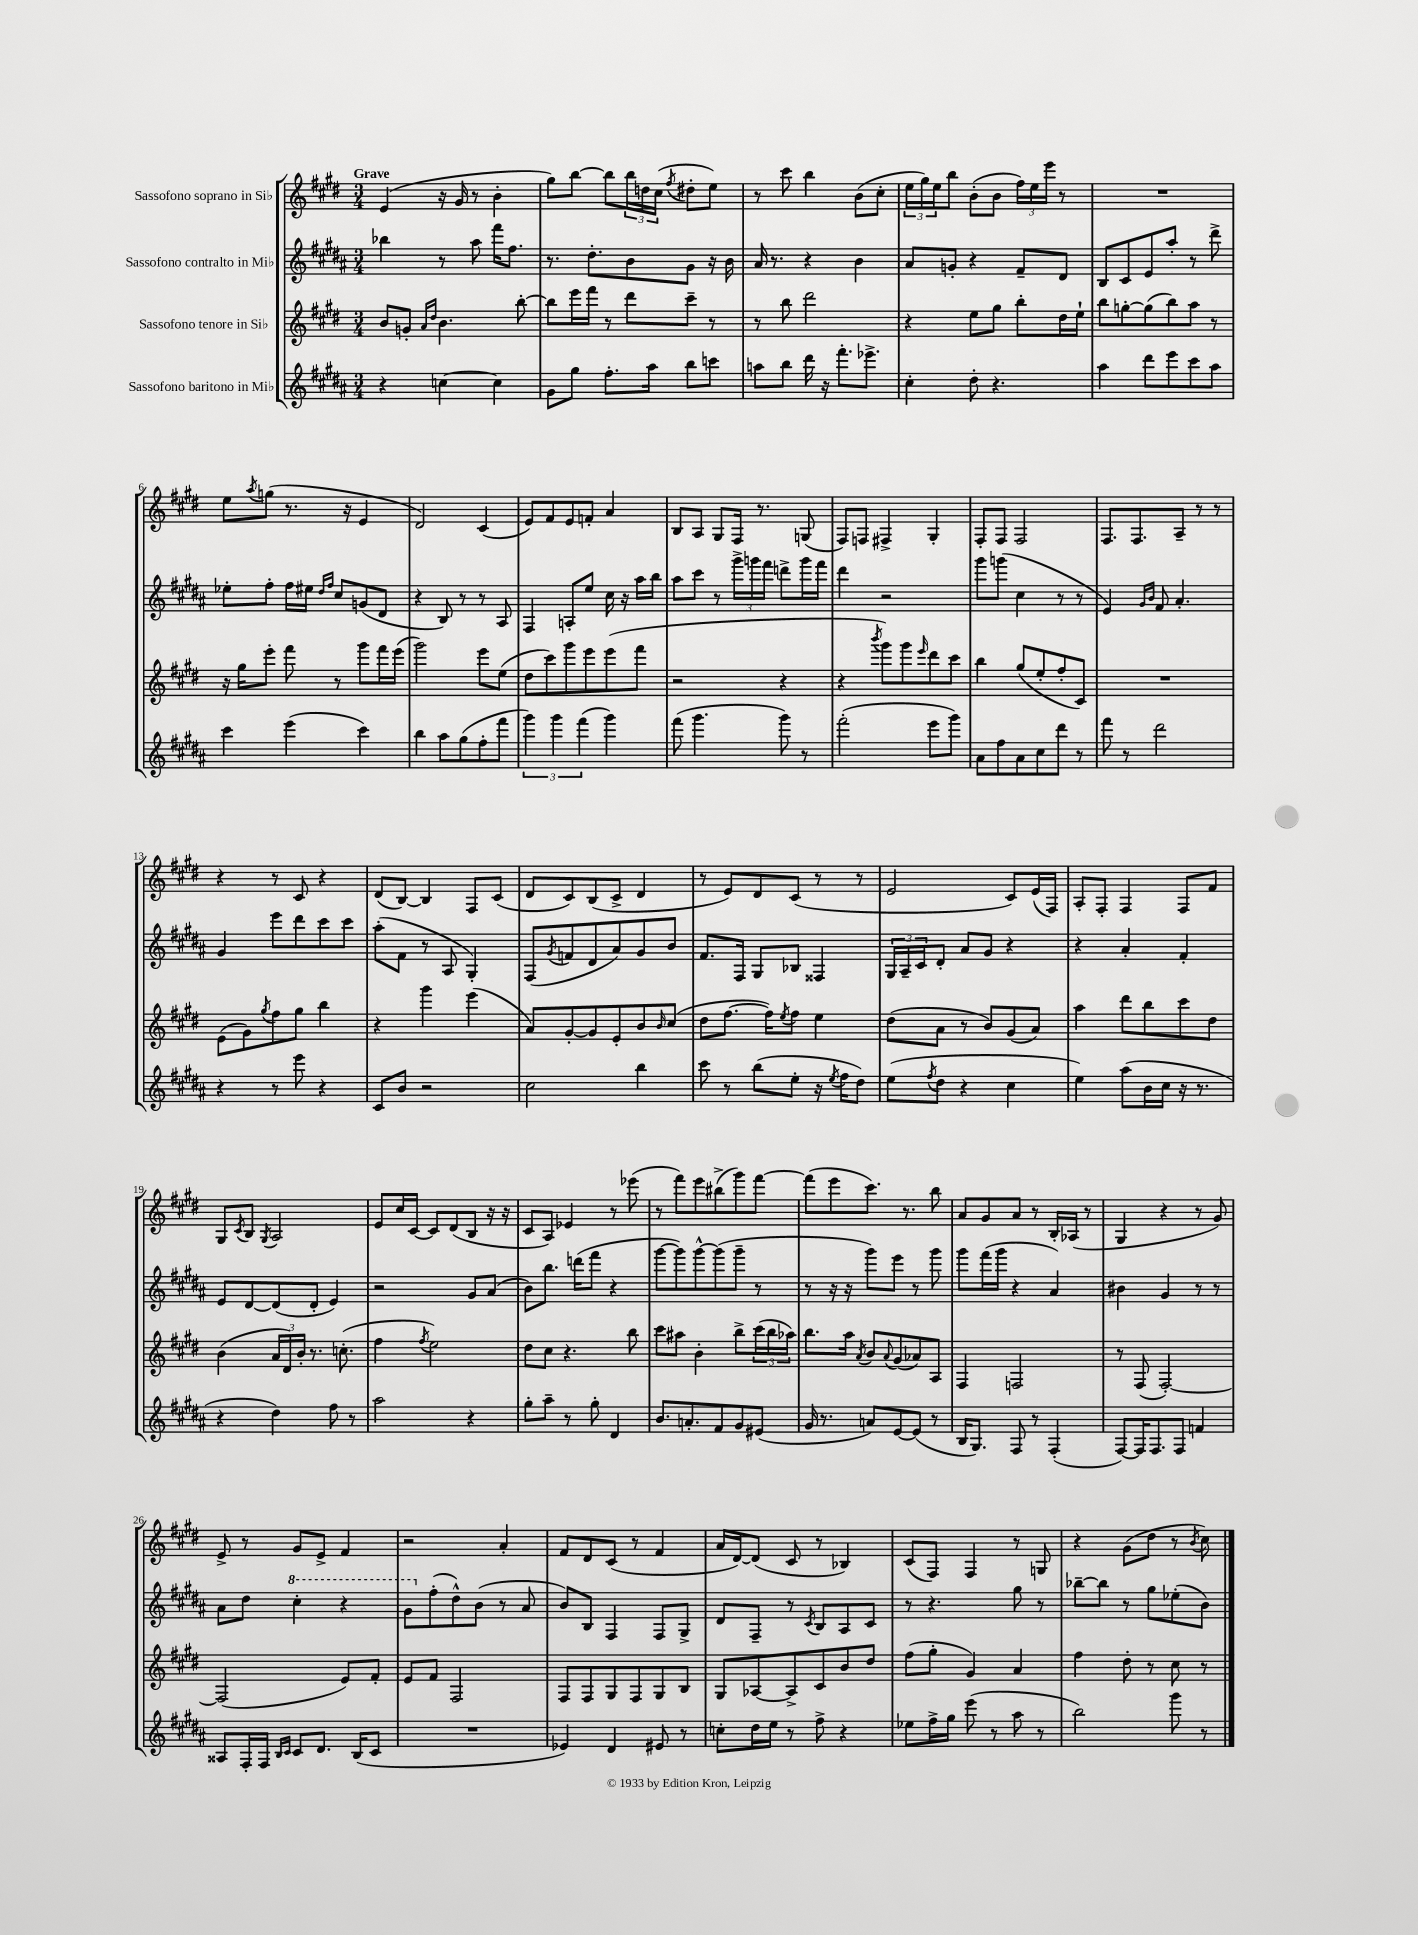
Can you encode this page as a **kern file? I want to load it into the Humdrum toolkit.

**kern	**kern	**kern	**kern
*part4	*part3	*part2	*part1
*staff4	*staff3	*staff2	*staff1
*I"Sassofono baritono in Mi♭	*I"Sassofono tenore in Si♭	*I"Sassofono contralto in Mi♭	*I"Sassofono soprano in Si♭
*clefG2	*clefG2	*clefG2	*clefG2
*k[f#c#g#d#a#]	*k[f#c#g#d#]	*k[f#c#g#d#a#]	*k[f#c#g#d#]
*M3/4	*M3/4	*M3/4	*M3/4
=1	=1	=1	=1
!	!	!	!LO:TX:a:B:t=Grave
4r	8b/L	4bb-X\	(4e/
.	8gn'/J	.	.
.	16qqa/LL	.	.
.	16qqdd#/JJ	.	.
[4ccn\	4.b\	8r	16r
.	.	.	16g#/
.	.	8aa#\	8r
4cc\]	.	16fff#\KL	4b'\
.	.	8.ff#\J	.
.	[8bb'\	.	.
=2	=2	=2	=2
8g#\L	8bb\L]	8.r	8gg#\L)
8gg#\J	16eee\L	.	[8bb\J
.	16fff#\JJ	8.dd#'\L	.
8.ff#'\L	8r	.	8bb\L]
.	8ddd#\L	8b\	24bb\L
.	.	.	24ddn\
16aa#\Jk	.	.	.
.	.	.	(24cc#\JJ
.	.	.	8qff#/
8bb\L	8ccc#~\J	8g#\J	8dd#X'\L
8cccn\J	8r	16r	8ee\J)
.	.	16b\	.
=3	=3	=3	=3
8aan\L	8r	16a#/	8r
.	.	8.r	.
8bb\J	8bb\	.	8ccc#\
16ddd#\	2ddd#\	4r	4bb\
16r	.	.	.
8.fff#'\L	.	.	.
.	.	4b\	(8b\L
8.eee-X^\J	.	.	.
.	.	.	8cc#'\J
=4	=4	=4	=4
4cc#'\	4r	8a#/L	24ee\LL
.	.	.	24gg#\)
.	.	.	24ee\J
.	.	8gn'/J	8bb\J
8dd#'\	8ee\L	4r	(8b'\L
4.r	8gg#\J	.	8b\J
.	8bb'\L	8f#~/L	24ff#\LL)
.	.	.	24ee\
.	.	.	24eee\JJ
.	16dd#\L	8d#/J	8r
.	16ee`\JJ	.	.
=5	=5	=5	=5
4aa#\	8bb\L	8B/L	2.r
.	[8ggn'\	8c#/	.
8ddd#\L	(8gg\]	8e/	.
8eee\	8bb\)	8aa#'/J	.
8ccc#\	8aa\J	8r	.
8aa#\J	8r	8ddd#^\	.
!!LO:LB:g=z
=6	=6	=6	=6
4ccc#\	16r	8ee-X'\L	8ee\L
.	16gg#\KL	.	.
.	.	.	8qaa/
.	8eee'\J	8ff#'\J	(8ggn\J
(4eee\	8fff#\	16ff#\LL	8.r
.	.	16ee#X\JJ	.
.	.	16qqdd#/LL	.
.	.	16qqff#/JJ	.
.	8r	8cc#/L	.
.	.	.	16r
4ccc#\)	8ggg#\L	(8gn/	4e/
.	16fff#\L	8d#/J	.
.	(16eee\JJ	.	.
=7	=7	=7	=7
4bb\	2ggg#\)	4r	2d#/)
8aa#\L	.	8B/)	.
(8gg#\	.	8r	.
8ff#'\	8eee\L	8r	(4c#/
8fff#\J	(8ee\J	8A#/	.
=8	=8	=8	=8
6ggg#\)	8dd#\L	4F#/	8e/L)
.	8ccc#\)	.	8f#/
6ggg#\	.	.	.
.	8ggg#\	8An'/L	8e/
(6fff#\	.	.	.
.	8eee\	8ee/J	8fn'/J
4ggg#\)	(8eee\	16cc#\	4a/
.	.	16r	.
.	8fff#\J	16aa#\LL	.
.	.	16bb\JJ	.
=9	=9	=9	=9
(8fff#\	2r	8aa#\L	8B/L
4.ggg#\	.	8ccc#\J	8A/J
.	.	8r	8G#/L
.	.	24ggg#^\LL	16F#/Jk
.	.	24gggn\	.
.	.	.	8.r
.	.	24fff#\JJ	.
8ggg#\)	4r	8dddn^\L	.
8r	.	16ggg\L	(8Gn/
.	.	16fff#\JJ	.
=10	=10	=10	=10
(2fff#'\	4r	4ddd#\	8F#/L)
.	.	.	8Fn/J
.	8qbbb/	.	.
.	8ggg#\L)	2r	4F#X^/
.	8ggg#\	.	.
.	16qqeee/	.	.
8eee\L	8ddd#\	.	4G#'/
8ggg#\J)	8ccc#\J	.	.
=11	=11	=11	=11
8a#\L	4bb\	8ggg#\L	8F#'/L
8ff#\	.	(8gggn\J	8F#/J
8a#\	(8gg#/L	4cc#\	2F#/
8cc#\	8ee'/	.	.
8ddd#\J	8ff#'/	8r	.
8r	8c#/J)	8r	.
=12	=12	=12	=12
8fff#\	2.r	4e/)	8.F#/L
8r	.	.	.
.	.	.	8.F#/
.	.	16qqg#/LL	.
.	.	16qqb/JJ	.
2ddd#\	.	8f#/	.
.	.	4.a#'/	8A~/J
.	.	.	8r
.	.	.	8r
!!LO:LB:g=z
=13	=13	=13	=13
4r	(8e\L	4g#/	4r
.	8g#\)	.	.
.	8qgg#/	.	.
8r	8ff#\	8eee\L	8r
8eee\	8gg#\J	8ddd#\	8c#/
4r	4bb\	8ccc#\	4r
.	.	8ccc#\J	.
=14	=14	=14	=14
8c#/L	4r	(8aa#'\L	(8d#/L
8b/J	.	8f#\J	[8B/J)
2r	4ggg#\	8r	4B/]
.	.	8A#/	.
.	(4eee\	4G#'/)	8F#/L
.	.	.	(8c#/J
=15	=15	=15	=15
2cc#\	8a/L)	(8F#/L	8d#/L
.	.	8qg#/	.
.	[8g#'/	8fn/	8c#/)
.	8g#/]	8d#/	(8B/
.	8e'/	8a#/)	8c#^/J
4bb\	8b/	8g#/	4d#/
.	16qqb/	.	.
.	(8cc#/J	8b/J	.
=16	=16	=16	=16
8ccc#\	8dd#\L	8.f#/L	8r
8r	[8.ff#\J	.	8e/L)
.	.	16F#/Jk	.
(8bb\L	.	8G#/L	8d#/
.	16ff#\KL])	.	.
.	8qee/	.	.
8ee'\J	8ff#\J	8B-X/J	(8c#/J
16r	4ee\	4F##X/	8r
8qee/	.	.	.
16ff#\KL	.	.	.
8dd#\J)	.	.	8r
=17	=17	=17	=17
(8ee\L	(8dd#\L	24G#/LL	2e/
.	.	24A#~/	.
.	.	24c#/J	.
8qff#/	.	.	.
8dd#\J	8a\J	8d#'/J	.
4r	8r	8a#/L	.
.	8b/L)	8g#/J	.
4cc#\	(8g#/	4r	8c#/L)
.	8a/J)	.	(16e/L
.	.	.	16F#/JJ)
=18	=18	=18	=18
4ee\)	4aa\	4r	8A'/L
.	.	.	8F#'/J
(8aa#\L	8ddd#\L	4a#'/	4F#/
16b\L	8bb\	.	.
16cc#\JJ	.	.	.
16r	8ccc#\	4f#'/	8F#/L
8.r	.	.	.
.	8dd#\J	.	8f#/J
!!LO:LB:g=z
=19	=19	=19	=19
4r	(4b\	8e/L	8G#/L
.	.	.	8qc#/
.	.	[8d#/	8B/J
.	.	.	8qG#/
4dd#\)	24a/LL	(8d#/]	2A/
.	24d#/)	.	.
.	24b'/JJ	.	.
.	8.r	8d#'/J	.
8ff#\	.	4e/)	.
.	(8.ccn'\	.	.
8r	.	.	.
=20	=20	=20	=20
2aa#\	4ff#\	2r	8e/L
.	.	.	16cc#/L
.	.	.	[16c#/JJ
.	8qff#/	.	.
.	2ee\)	.	8c#/L]
.	.	.	(8d#/
4r	.	8g#/L	8B/J
.	.	(8a#/J	16r
.	.	.	16r
=21	=21	=21	=21
8gg#'\L	8dd#\L	8b\L)	8c#/L
8aa#~\J	8cc#\J	8.bb\J	8A/J)
8r	4.r	.	4e-X/
.	.	(16dddn\KL	.
8gg#'\	.	8fff#\J	.
4d#/	.	4r	8r
.	8bb\	.	(8eee-X\
=22	=22	=22	=22
8.b/L	8ccc#\L	[8ggg#\L	8r
.	8aa#X\J	8ggg#\])	8fff#\L)
8.an'/	.	.	.
.	4b'\	[8ggg#^^\	8eee\
8f#/	.	(8ggg#\]	(8bb#X^\
8g#/	8bb^\L	8ggg#~\J	8ggg#\)
(8e#X/J	(24ccc#\L	8r	[8fff#\J
.	24bb\	.	.
.	24aa-X\JJ)	.	.
=23	=23	=23	=23
16g#/	8.bb\L	8r	(8fff#\L]
8.r	.	.	.
.	.	16r	8eee\
.	16aa\Jk	16r	.
.	8qa/	.	.
8an/L)	8b/L	8ggg#\L)	8.ccc#\J)
.	8qqa/	.	.
[8e/	(8g#/	8eee\J	.
.	.	.	8.r
(8e/J]	8a-X/)	8r	.
8r	8A/J	8ggg#\	8bb\
=24	=24	=24	=24
16B/KL	4F#/	8ggg#\L	8a/L
8.G#/J)	.	.	.
.	.	(16fff#\L	8g#/
.	.	16ggg#\JJ	.
8F#/	2Fn/	4r	8a/J
8r	.	.	8r
(4F#'/	.	4a#/)	16B'/LL
.	.	.	(16A-X/JJ
.	.	.	8r
=25	=25	=25	=25
[8F#/L)	8r	4b#X\	4G#/
16F#/K]	(8F#/	.	.
8.F#/	.	.	.
.	[2F#'/)	4g#/	4r
8F#/J	.	.	.
4fn/	.	8r	8r
.	.	8r	8g#/)
!!LO:LB:g=z
=26	=26	=26	=26
8A##X/L	(2F#/]	8a#\L	8e^/
16F#'/L	.	8dd#\J	8r
16F#/JJ	.	.	.
16qqB/LL	.	.	.
16qqc#/JJ	.	.	.
*	*	*8va	*
8c#/L	.	4ccc#'\	8g#/L
8.d#/J	.	.	8e^/J
.	8e/L)	4r	4f#/
(16B/KL	.	.	.
8c#/J	8f#'/J	.	.
=27	=27	=27	=27
2.r	8e/L	8gg#\L	2r
*	*	*X8va	*
.	8f#/J	(8ff#'\	.
.	2F#/	8dd#^^\)	.
.	.	(8b\J	.
.	.	8r	4a'/
.	.	8a#/	.
=28	=28	=28	=28
4e-X/)	8F#/L	8b/L)	8f#/L
.	8F#/	8B/J	8d#/
4d#/	8G#/	4F#/	(8c#/J
.	8F#/	.	8r
8e#X/	8G#/	8F#/L	4f#/
8r	8B/J	8G#^/J	.
=29	=29	=29	=29
8ccn'\L	8G#/L	8d#/L	16a/LL
.	.	.	[16d#/J)
16dd#\L	[8A-X/	8F#~/J	(8d#/J]
16ee\JJ	.	.	.
8r	8A-^/]	8r	8c#/
.	.	8qc#/	.
8ff#^\	8c#/	8B/L	8r
4r	8b/	8A#/	4B-X/)
.	8dd#/J	8c#/J	.
=30	=30	=30	=30
8ee-X\L	(8ff#\L	8r	(8c#/L
16ff#^\L	8gg#'\J	4.r	8F#/J)
16gg#\JJ	.	.	.
(8eee\	4g#/)	.	4F#/
8r	.	.	.
8aa#\	4a/	8gg#\	8r
8r	.	8r	8Gn/
=31	=31	=31	=31
2bb\)	4ff#\	[8bb-X~\L	4r
.	.	8bb-\J]	.
.	8dd#'\	8r	(8g#\L
.	8r	8gg#\L	8dd#\J
8ggg#\	8cc#\	(8ee-X'\	8r
.	.	.	8qb/
8r	8r	8b\J)	8cc#\)
==	==	==	==
*-	*-	*-	*-
